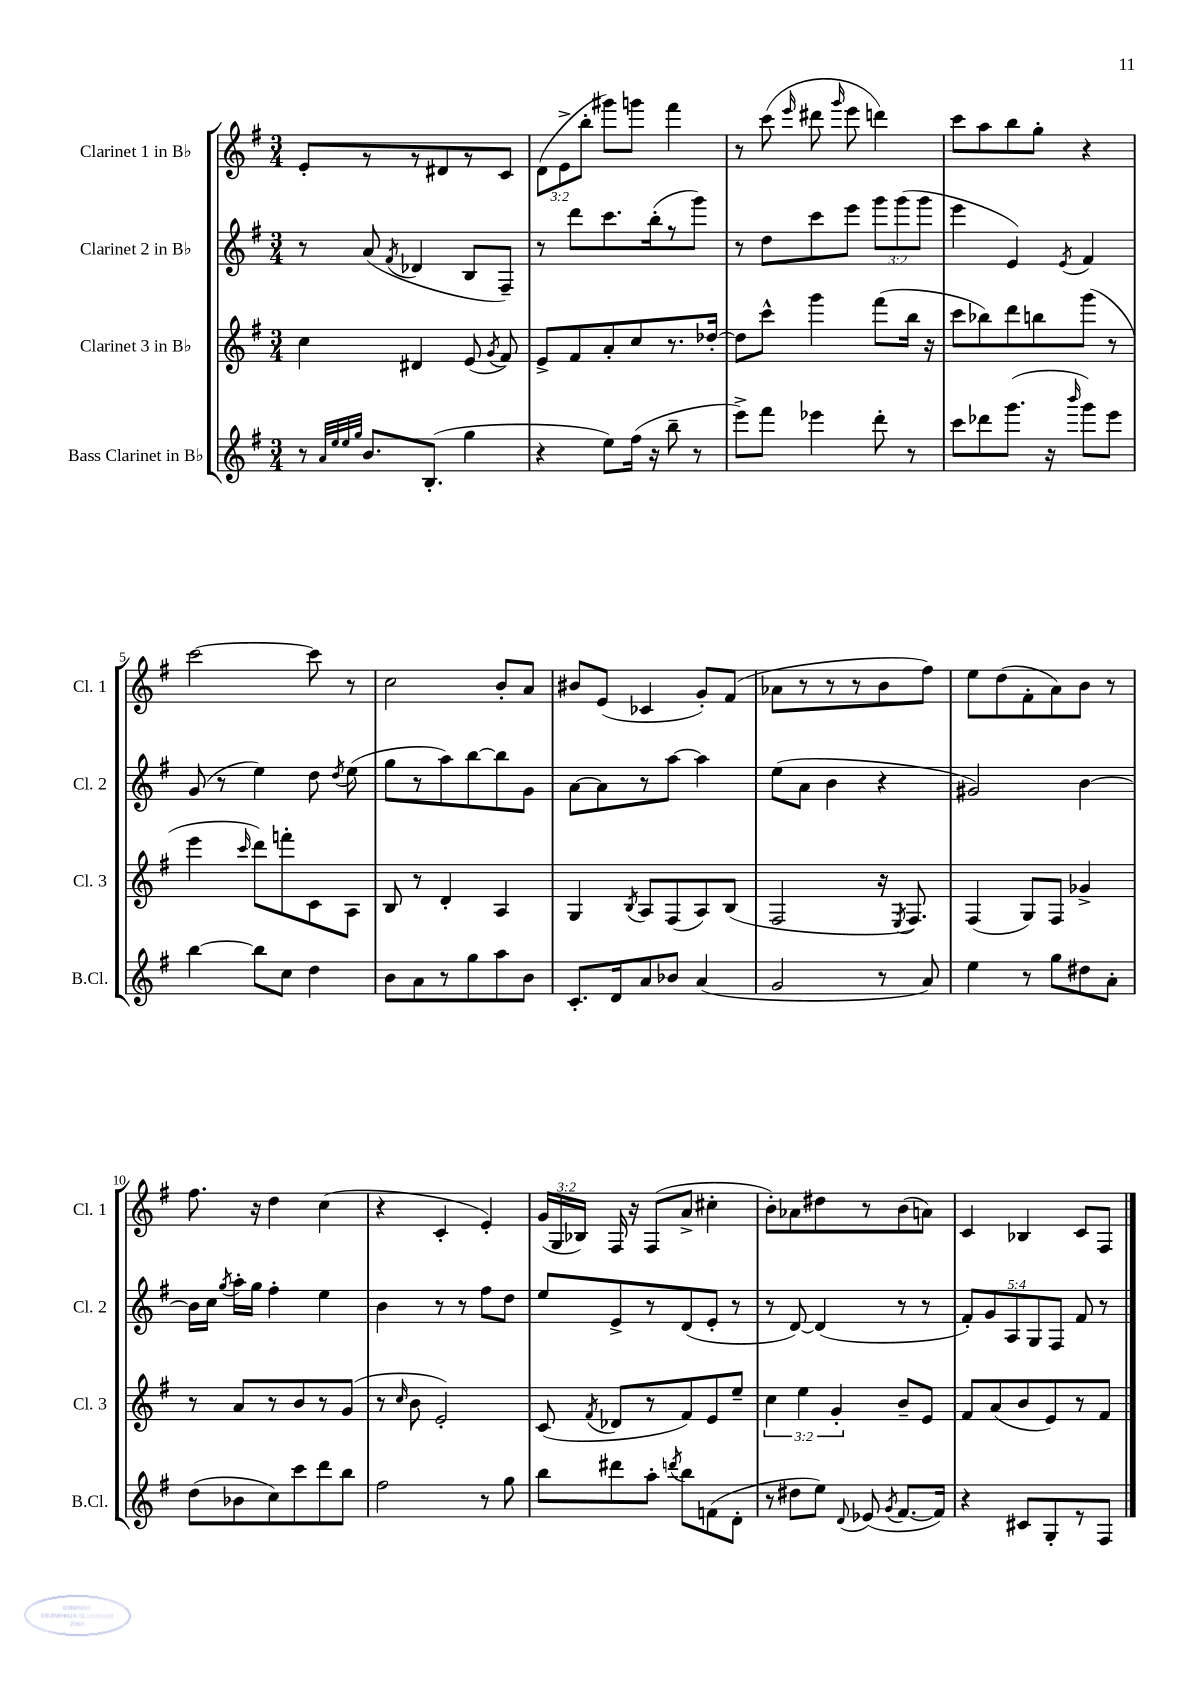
<<
\new StaffGroup <<
\new Staff = "s0" \with { instrumentName = "Clarinet 1 in Bb" shortInstrumentName = "Cl. 1" } {
    \clef treble \key g \major \numericTimeSignature \time 3/4 \override Staff.TupletNumber.text = #tuplet-number::calc-fraction-text
    \autoBeamOff e'8[-. r8 r8 dis'8 r8 c'8] |
    \tuplet 3/2 { d'8[( e'8-> b''8]-. } gis'''8[) g'''8] fis'''4 |
    r8 c'''8( \grace { e'''16 } dis'''8 \grace { g'''16 } e'''8 d'''4) |
    c'''8[ a''8 b''8 g''8]-. r4 |
    c'''2~ c'''8 r8 |
    c''2 b'8[-. a'8] |
    bis'8[ e'8]( ces'4 g'8[-.) fis'8]( |
    aes'8[ r8 r8 r8 b'8 fis''8]) |
    e''8[ d''8( fis'8-. a'8) b'8] r8 |
    fis''8. r16 d''4 c''4( |
    r4 c'4-. e'4-.) |
    \tuplet 3/2 { g'16[( g16 bes16]) } fis16 r16 fis8[( a'8]-> cis''4-. |
    b'8[-.) aes'8 dis''8 r8 b'8( a'8]) |
    c'4 bes4 c'8[ fis8] \bar "|." |
}
\new Staff = "s1" \with { instrumentName = "Clarinet 2 in Bb" shortInstrumentName = "Cl. 2" } {
    \clef treble \key g \major \numericTimeSignature \time 3/4 \override Staff.TupletNumber.text = #tuplet-number::calc-fraction-text
    \autoBeamOff r8 a'8( \acciaccatura { fis'8 } des'4 b8[ fis8]--) |
    r8 d'''8[ c'''8. b''16-.( r8 g'''8]) |
    r8 d''8[ c'''8 e'''8] \tuplet 3/2 { g'''8[ g'''8( g'''8] } |
    e'''4 e'4) \acciaccatura { e'8 } fis'4 |
    g'8( r8 e''4) d''8 \acciaccatura { d''8 } e''8( |
    g''8[ r8 a''8) b''8~ b''8 g'8] |
    a'8[~ a'8 r8 a''8]~ a''4 |
    e''8[( a'8] b'4 r4 |
    gis'2) b'4~ |
    b'16[ c''16] \acciaccatura { g''8 } a''16[-. g''16] fis''4-. e''4 |
    b'4 r8 r8 fis''8[ d''8] |
    e''8[ e'8-> r8 d'8( e'8]-. r8 |
    r8 d'8~) d'4( r8 r8 |
    \tuplet 5/4 { fis'8[-.) g'8 a8 g8 fis8] } fis'8 r8 \bar "|." |
}
\new Staff = "s2" \with { instrumentName = "Clarinet 3 in Bb" shortInstrumentName = "Cl. 3" } {
    \clef treble \key g \major \numericTimeSignature \time 3/4 \override Staff.TupletNumber.text = #tuplet-number::calc-fraction-text
    \autoBeamOff c''4 dis'4 e'8( \acciaccatura { g'8 } fis'8) |
    e'8[-> fis'8 a'8-. c''8 r8. des''16]~-. |
    des''8[ c'''8]-^ g'''4 fis'''8[( b''16] r16 |
    c'''8[ bes''8) d'''8 b''8 g'''8]( r8 |
    e'''4 \grace { c'''16 } d'''8[) f'''8-. c'8 a8] |
    b8 r8 d'4-. a4 |
    g4 \acciaccatura { b8 } a8[ fis8( a8) b8]( |
    fis2 r16 \acciaccatura { e8 } fis8.) |
    fis4( g8[) fis8] ges'4-> |
    r8 a'8[ r8 b'8 r8 g'8]( |
    r8 \grace { c''16 } b'8 e'2-.) |
    c'8( \acciaccatura { fis'8 } des'8[ r8 fis'8) e'8 e''8]-- |
    \tuplet 3/2 { c''4 e''4 g'4-. } b'8[-- e'8] |
    fis'8[ a'8( b'8 e'8) r8 fis'8] \bar "|." |
}
\new Staff = "s3" \with { instrumentName = "Bass Clarinet in Bb" shortInstrumentName = "B.Cl." } {
    \clef treble \key g \major \numericTimeSignature \time 3/4
    \autoBeamOff r8 \grace { a'32[ e''32 e''32 g''32] } b'8.[ b8.]-.( g''4 |
    r4 e''8[) fis''16]( r16 b''8-- r8 |
    e'''8[->) fis'''8] ees'''4 d'''8-. r8 |
    c'''8[ des'''8 g'''8.]( r16 \grace { b'''16 } g'''8[) e'''8] |
    b''4~ b''8[ c''8] d''4 |
    b'8[ a'8 r8 g''8 a''8 b'8] |
    c'8.[-. d'16 a'8 bes'8] a'4( |
    g'2 r8 a'8) |
    e''4 r8 g''8[ dis''8 a'8]-. |
    d''8[( bes'8 c''8) c'''8 d'''8 b''8] |
    fis''2 r8 g''8 |
    b''8[ dis'''8 a''8]-. \acciaccatura { d'''8 } b''8[ f'8( d'8]-. |
    r8 dis''8[ e''8]) \appoggiatura { d'8 } ees'8( \acciaccatura { g'8 } fis'8.[~ fis'16]) |
    r4 cis'8[ g8-. r8 fis8] \bar "|." |
}
>>
>>
